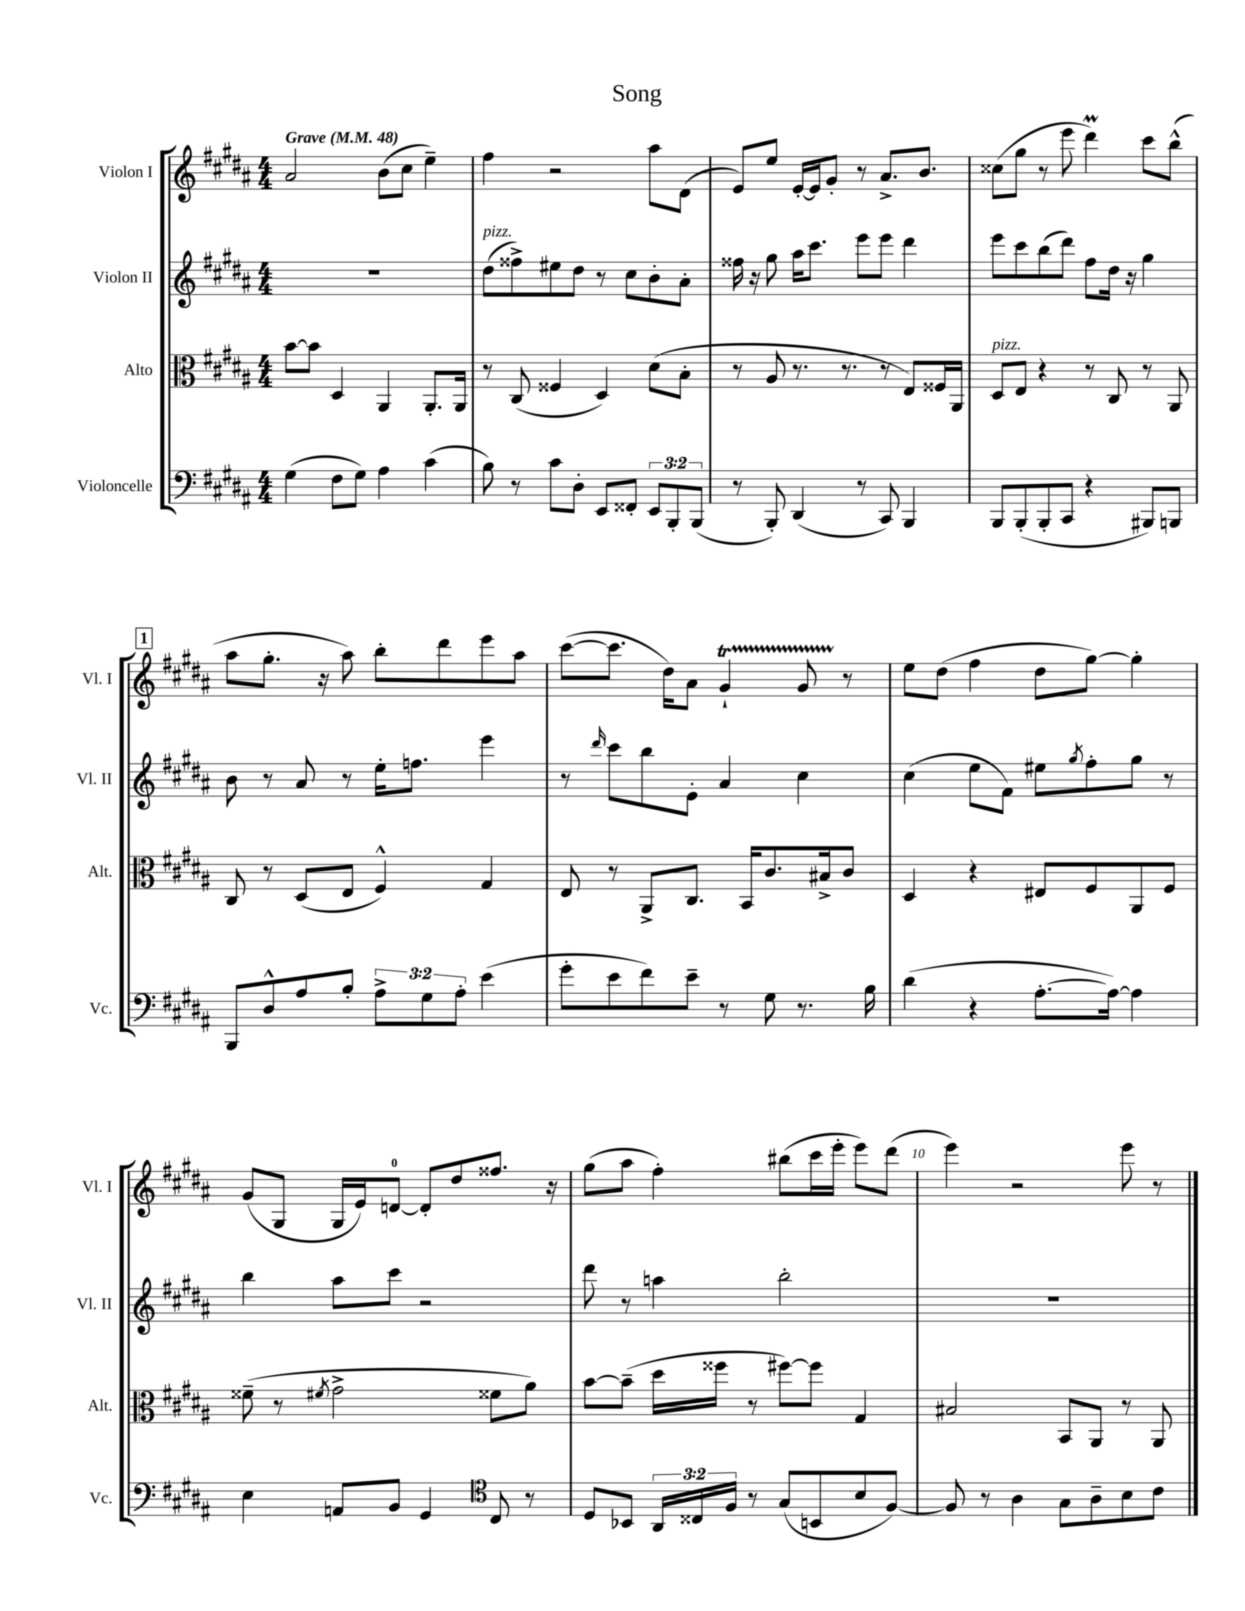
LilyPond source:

\header { title = "Song" }
<<
\new StaffGroup <<
\new Staff = "s0" \with { instrumentName = "Violon I" shortInstrumentName = "Vl. I" } {
    \clef treble \key b \major \numericTimeSignature \time 4/4 \tempo "Grave" 4 = 48
    ais'2 b'8( cis''8 e''4--) |
    fis''4 r2 ais''8 dis'8( |
    e'8) e''8 e'16~-. e'16 gis'8-. r8 ais'8.-> b'8. |
    cisis''8( gis''8 r8 e'''8 dis'''4\prall) cis'''8 b''8-^( |
    \mark \markup { \box "1" } ais''8 gis''8.-. r16 ais''8) b''8-. dis'''8 e'''8 ais''8 |
    cis'''8~( cis'''8. dis''16) ais'8 gis'4-!\startTrillSpan gis'8 r8\stopTrillSpan |
    e''8 dis''8( fis''4 dis''8 gis''8~) gis''4-. |
    gis'8( gis8 gis16 e'16) d'8-0~ d'8-. dis''8 fisis''8. r16 |
    gis''8( ais''8 fis''4-.) bis''8( cis'''16 e'''16-. e'''8) dis'''8( |
    e'''4) r2 e'''8 r8 \bar "|." |
}
\new Staff = "s1" \with { instrumentName = "Violon II" shortInstrumentName = "Vl. II" } {
    \clef treble \key b \major \numericTimeSignature \time 4/4
    R1 |
    dis''8^\markup { \italic "pizz." }( fisis''8->) eis''8 dis''8 r8 cis''8 b'8-. ais'8-. |
    fisis''16 r16 gis''8 ais''16 cis'''8. e'''8 e'''8 dis'''4 |
    e'''8 cis'''8 b''8( dis'''8) fis''8 dis''16 r16 gis''4 |
    \mark \markup { \box "1" } b'8 r8 ais'8 r8 e''16-. f''8. e'''4 |
    r8 \grace { dis'''16 } cis'''8 b''8 e'8-. ais'4 cis''4 |
    cis''4( e''8 fis'8) eis''8 \acciaccatura { gis''8 } fis''8-. gis''8 r8 |
    b''4 ais''8 cis'''8 r2 |
    dis'''8 r8 a''4 b''2-. |
    R1 \bar "|." |
}
\new Staff = "s2" \with { instrumentName = "Alto" shortInstrumentName = "Alt." } {
    \clef alto \key b \major \numericTimeSignature \time 4/4
    b'8~ b'8 dis4 ais,4 ais,8.-. ais,16 |
    r8 cis8( fisis4 dis4) dis'8( b8-. |
    r8 ais8 r8. r8. r8 e8) fisis16 ais,16 |
    dis8^\markup { \italic "pizz." } e8 r4 r8 cis8 r8 ais,8 |
    \mark \markup { \box "1" } cis8 r8 dis8( e8 fis4-^) gis4 |
    e8 r8 ais,8-> cis8. b,16 cis'8. bis16-> cis'8 |
    dis4 r4 eis8 fis8 ais,8 fis8 |
    fisis'8--( r8 \acciaccatura { fis'8 } gis'2-> fisis'8 ais'8) |
    b'8~ b'8--( dis''16 fisis''16 r8 fis''8~) fis''8 gis4 |
    bis2 b,8 ais,8 r8 ais,8 \bar "|." |
}
\new Staff = "s3" \with { instrumentName = "Violoncelle" shortInstrumentName = "Vc." } {
    \clef bass \key b \major \numericTimeSignature \time 4/4 \override Staff.TupletNumber.text = #tuplet-number::calc-fraction-text
    gis4( fis8 gis8) ais4 cis'4( |
    b8) r8 cis'8 dis8-. e,8 fisis,8-. \tuplet 3/2 { e,8 b,,8-. b,,8( } |
    r8 b,,8-.) dis,4( r8 cis,8) b,,4 |
    b,,8 b,,8-.( b,,8-. cis,8 r4 bis,,8) b,,8 |
    \mark \markup { \box "1" } b,,8 dis8-^ ais8 b8-. \tuplet 3/2 { ais8-> gis8 ais8-. } e'4( |
    gis'8-. e'8 fis'8) e'8-- r8 gis8 r8. b16 |
    dis'4( r4 ais8.~-. ais16~) ais4 |
    e4 a,8 b,8 gis,4 \clef tenor cis8 r8 |
    dis8 bes,8 \tuplet 3/2 { ais,16 cisis16 fis16 } r8 gis8( b,8 b8 fis8~) |
    fis8 r8 ais4 gis8 ais8-- b8 cis'8 \bar "|." |
}
>>
>>
\layout { \context { \Score \override BarNumber.break-visibility = ##(#f #t #t) barNumberVisibility = #(every-nth-bar-number-visible 5) } }
